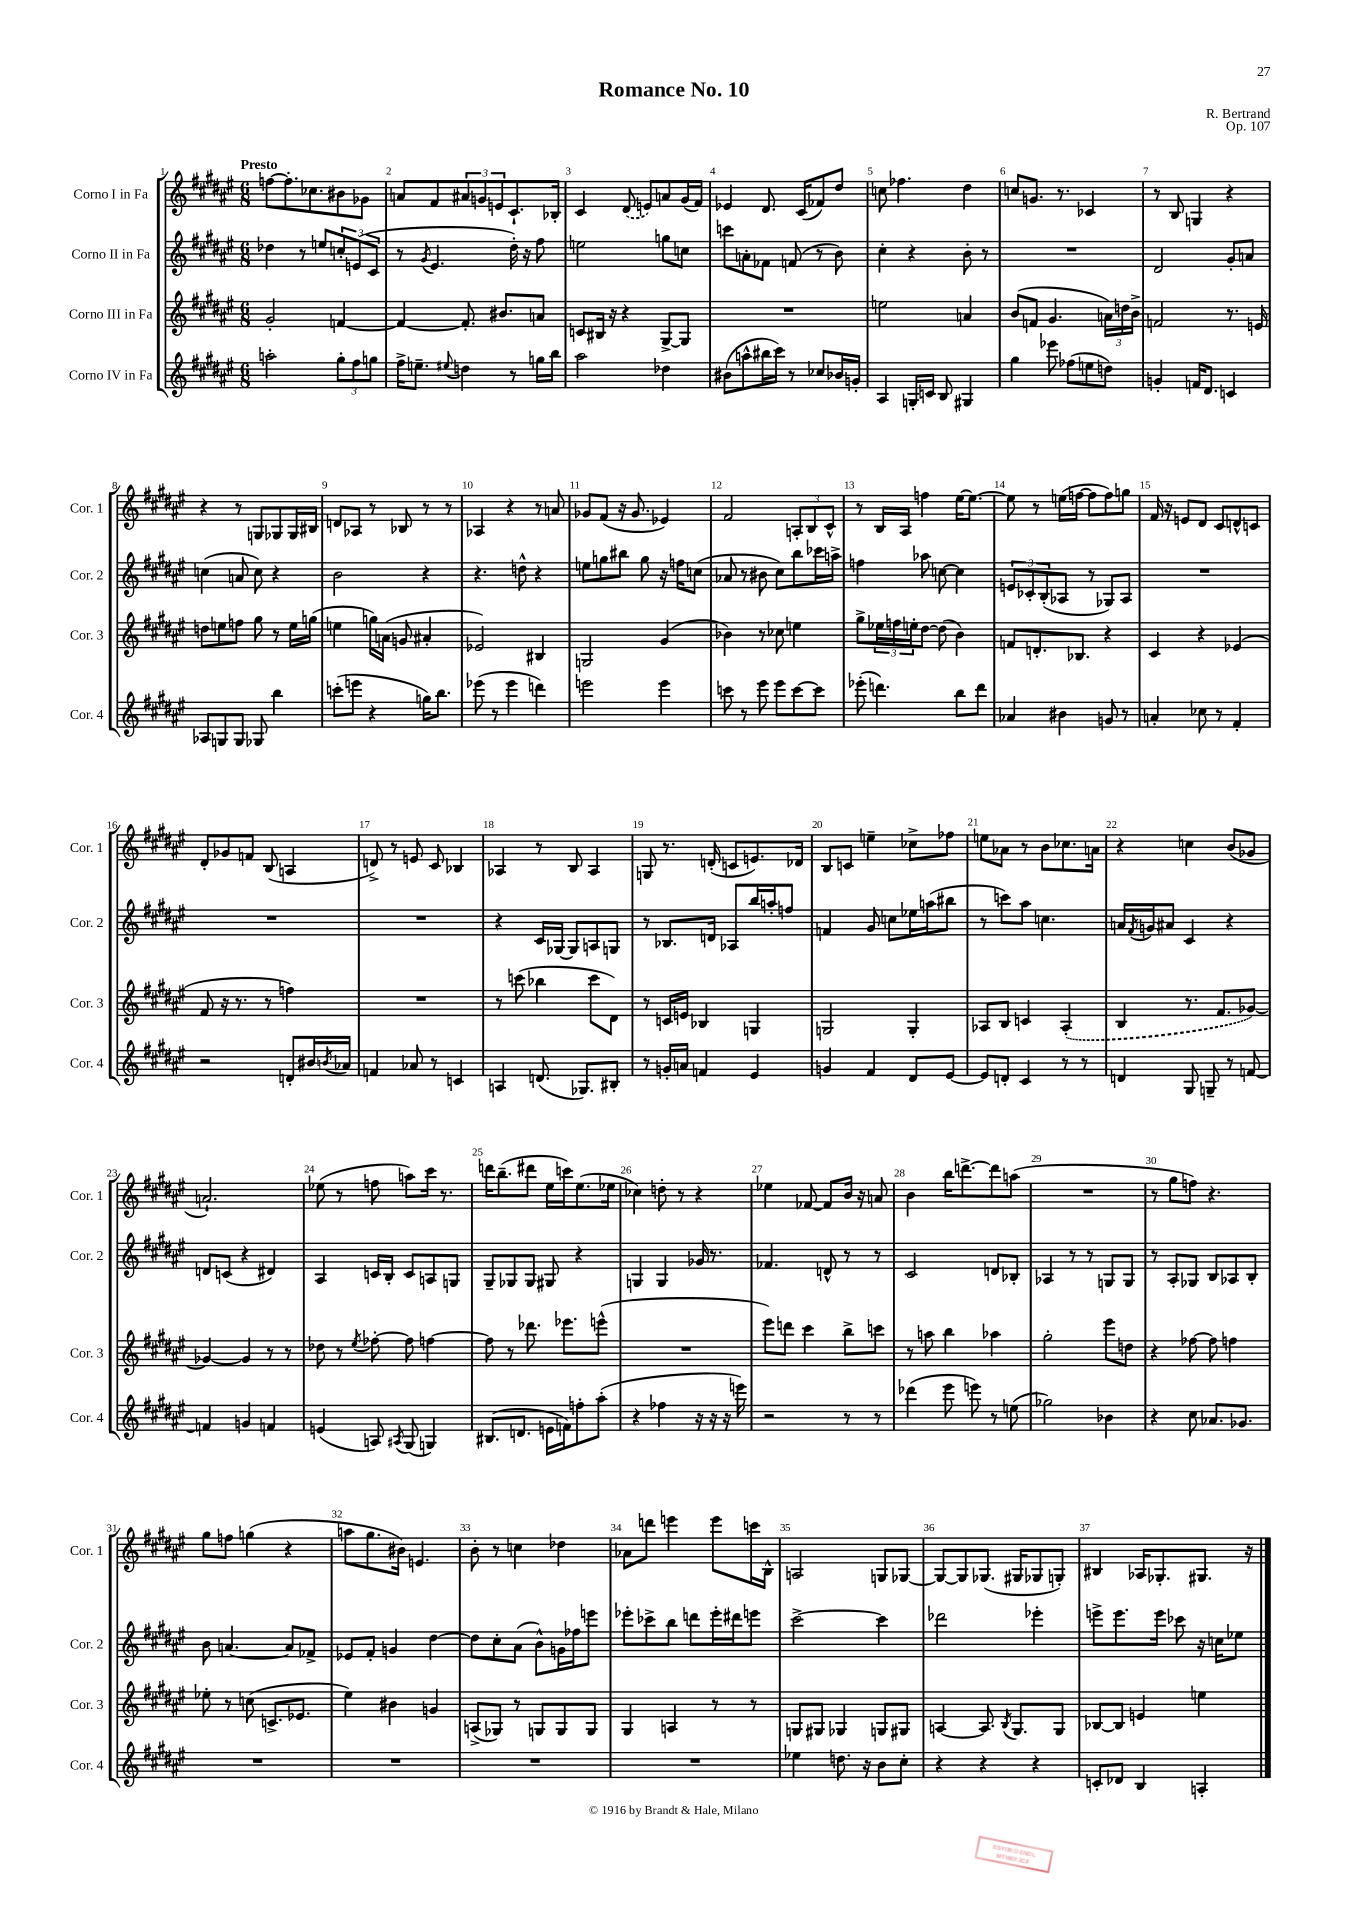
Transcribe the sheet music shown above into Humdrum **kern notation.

**kern	**kern	**kern	**kern
*staff4	*staff3	*staff2	*staff1
*clefG2	*clefG2	*clefG2	*clefG2
*k[f#c#g#d#a#e#]	*k[f#c#g#d#a#e#]	*k[f#c#g#d#a#e#]	*k[f#c#g#d#a#e#]
*M6/8	*M6/8	*M6/8	*M6/8
2aa'	2g#'	4dd-	[8ff
.	.	.	8.ff']
.	.	8r	.
.	.	.	8.cc-
.	.	8ee	.
12gg#'	[4f	12cc'	8b#
12ff#	.	(12e	.
.	.	.	8g-
12gg	.	12c#	.
=	=	=	=
16ff#^	4f_	8r	8a
8.ee~	.	.	.
.	.	8qg#	.
.	.	4.e#	8f#
8qqee#	.	.	.
4dd	8.f']	.	12a#
.	.	.	12g
.	.	.	12e
.	8.b#	.	.
8r	.	16dd#')	8.c#`
.	.	16r	.
16gg	8a	8ff#	.
16bb	.	.	16B-'
=	=	=	=
2aa#	8c	2ee	4c#
.	16B#	.	.
.	16r	.	.
.	4r	.	(8d#
.	.	.	8e)
4dd-	[8G#^	8gg	8a
.	8G#]	8cc	(16g#
.	.	.	16f#)
=	=	=	=
(8b#	2.r	8ccc	4e-
8aa^^	.	8a'	.
16bb#	.	8f-	8.d#
16ccc#)	.	.	.
8r	.	(8f	.
.	.	.	(16c#
8cc-	.	8r	8f-)
16b-	.	8b)	8dd#
16g'	.	.	.
=	=	=	=
4A#	2ee	4cc#'	8cc
.	.	.	4.ff-
16G'	.	4r	.
16c	.	.	.
8B	.	.	.
4G#	4a	8b'	4dd#
.	.	8r	.
=	=	=	=
4gg#	(8b	2.r	8cc
.	8f	.	8.g
8eee-	4.g#	.	.
.	.	.	8.r
(8ff-	.	.	.
8ee	.	.	4c-
8dd)	24a)	.	.
.	24dd	.	.
.	24b^	.	.
=	=	=	=
4g'	2f	2d#	8r
.	.	.	8B
16f	.	.	4G
8.d#	.	.	.
4c	8.r	8g#'	4r
.	.	8a	.
.	16e	.	.
=	=	=	=
8A-	8dd	(4cc	4r
8G	8ee	.	.
8G	8ff	8a	8r
8G-	8gg#	8cc)	8G
4bb	8r	4r	8G-
.	16ee	.	16G-
.	(16gg	.	16B#
=	=	=	=
(8ccc'	4ee	2b	8d
8eee	.	.	8A-
4r	16gg)	.	8r
.	(16a	.	.
.	8g	.	8B-
16gg)	4a#'	4r	8r
8.bb	.	.	.
.	.	.	8r
=	=	=	=
(8eee-	2e-)	4.r	4A-
8r	.	.	.
4eee-	.	.	4r
.	.	8dd^^	.
4ddd)	4B#	4r	8r
.	.	.	8a
=	=	=	=
2eee	2G	8ee	8g-
.	.	8gg	(8f#
.	.	8bb#	16r
.	.	.	8.g-
.	.	8gg	.
4eee	(4g#	16r	4e-)
.	.	16ff	.
.	.	(8cc	.
=	=	=	=
8ccc	4b-)	8a-	2f#
8r	.	8r	.
8eee#	8r	8b#	.
8eee#	8cc-	8cc#)	.
[8ccc	4ee	8bb	12A'
.	.	.	12B
8ccc]	.	16ccc-	.
.	.	.	12c#^^
.	.	16aa^	.
=	=	=	=
(8eee-'	8gg#^	4ff	8r
4.ddd)	24ee-	.	16B
.	24ff	.	.
.	.	.	16A#
.	24ee'	.	.
.	[8dd#	8aa-	4ff
.	(8dd#]	[8cc	.
8bb	4b)	4cc]	[16ee#
.	.	.	8.ee#_
8ddd	.	.	.
=	=	=	=
4a-	8f	12e	8ee#]
.	.	12c-'	.
.	8.d'	.	8r
.	.	(12B'	.
4b#	.	8A-	(16ee
.	8.B-	.	[16ff
.	.	8r	8ff]
8g	4r	8G-)	8ff)
8r	.	8A-	8gg
=	=	=	=
4a'	4c#	2.r	16f#
.	.	.	16r
.	.	.	8e
8cc-	4r	.	8d#
8r	.	.	8c#
4f#'	(4e-	.	8d^^
.	.	.	8c
=	=	=	=
2r	8f#	2.r	8d#'
.	16r	.	8g-
.	8.r	.	.
.	.	.	8f
.	8r	.	(8B
8d'	4ff)	.	4A
16b#	.	.	.
8qb	.	.	.
16a-	.	.	.
=	=	=	=
4f	2.r	2.r	8d^)
.	.	.	8r
8a-	.	.	8e
8r	.	.	8c#
4c	.	.	4B-
=	=	=	=
4A	8r	4r	4A-
.	(8ccc	.	.
(8.d	4bb-	16c#	8r
.	.	[16G-	.
.	.	8G-]	8B
8.G-)	.	.	.
.	8ccc	8A	4A-
8B#'	8d#)	8G	.
=	=	=	=
8r	8r	8r	8G
16g'	16c	8.B-	8.r
16a	16e	.	.
4f	4B-	.	.
.	.	16d	(16d'
.	.	8A-	8c
4e#	4G	16bb	8.e)
.	.	16aa'	.
.	.	8ff	.
.	.	.	16d-
=	=	=	=
4g	2G	4f	8B
.	.	.	8c
4f#	.	8g#	4ee~
.	.	8cc	.
8d#	4G'	16ee-	8cc-^
.	.	(16aa	.
[8e#	.	8bb#	8ff-
=	=	=	=
8e#]	8A-	8r	8ee
8d'	8B	8ccc)	8a-
4c#	4c	8aa#	8r
.	.	4.cc	8b
8r	(4A-'	.	8.cc-
8r	.	.	.
.	.	.	16a
=	=	=	=
4d	4B	16a	4r
.	.	8qf#	.
.	.	16g	.
.	.	8a#	.
8G#	8.r	4c#	4cc
8G~	.	.	.
.	8.f#	.	.
8r	.	4r	(8b
[8f	[8g-)	.	8g-
=	=	=	=
4f]	4g-_	8d	2.a`)
.	.	(8c	.
4g	4g-]	4r	.
4f	8r	4d#)	.
.	8r	.	.
=	=	=	=
(4e	8dd-	4A#	(8ee-
.	8r	.	8r
.	8qee#	.	.
8A)	[8ff-'	16c	8ff
.	.	16B'	.
8qA#	.	.	.
(8G#	8ff-]	8c	8aa)
4G)	[4ff	8A	16ccc#
.	.	.	8.r
.	.	8G	.
=	=	=	=
(8.B#	8ff]	8G#~	16ddd
.	.	.	(8.bb~
.	8r	8G-	.
8.d	.	.	.
.	8.ddd-	8G-	8ddd#
16e	.	8G#	16ee#
16f)	8.eee-	.	16ccc)
8ff'	.	4r	(8.ee#
(8aa#'	(8eee^^	.	.
.	.	.	16ee-
=	=	=	=
4r	2.r	4G	4cc-)
4ff-	.	4G	8dd'
.	.	.	8r
16r	.	16g-	4r
16r	.	8.r	.
16r	.	.	.
16eee)	.	.	.
=	=	=	=
2r	8eee#)	4.f-	4ee-
.	8ddd	.	.
.	4ccc#	.	[8f-
.	.	8d^^	8f-]
8r	8bb^	8r	16b
.	.	.	16r
8r	8ccc	8r	8a
=	=	=	=
(4ddd-	8r	2c#	4b
.	8aa	.	.
8eee#	4bb	.	16bb
.	.	.	[8.ddd^
8eee)	.	.	.
8r	4aa-	8d	8ddd]
(8ee	.	8B-'	(8aa
=	=	=	=
2gg-)	2gg#'	4A-	2.r
.	.	8r	.
.	.	8r	.
4b-	8eee#	8G	.
.	8dd	8G	.
=	=	=	=
4r	4r	8r	8r
.	.	8A#'	8gg#
8cc#	[8ff-	8G-	8ff)
8.a-	8ff-]	8B	4.r
.	4ff	8A-	.
8.g-	.	.	.
.	.	8B'	.
=	=	=	=
2.r	8ee-'	8b	8gg#
.	8r	[4.a	8ff
.	(8cc	.	(4gg
.	8.c^	.	.
.	.	8a]	4r
.	8.e-	.	.
.	.	8f-^	.
=	=	=	=
2.r	4ee#)	8e-	8aa
.	.	8f#'	8.gg#
.	4b#	4g	.
.	.	.	16b#)
.	.	.	4.e
.	4g	[4dd#	.
=	=	=	=
2.r	(8A^	8dd#]	8b'
.	8G-)	8cc#'	8r
.	8r	(8a#	4cc
.	8G	8b^^)	.
.	8G	16g	4dd-
.	.	16ff-	.
.	8G	8eee	.
=	=	=	=
2.r	4G#	8eee-'	8a-
.	.	8ccc-^	8ddd
.	4A	8bb	4eee
.	.	8ddd	.
.	8r	16eee-'	8eee
.	.	16ddd#	.
.	8r	8eee	16ccc
.	.	.	16B^^
=	=	=	=
4ee-	8G	[2ccc#^	2A
.	8G#	.	.
8.dd	4G-	.	.
16r	.	.	.
8b	8G	4ccc#]	8G
8cc#'	8G#	.	[8G-
=	=	=	=
4r	[4A	2ddd-	8G-_
.	.	.	8G-]
4r	8.A]	.	(8.G-
.	8qB	.	.
.	8.G#	.	16G#
4r	.	4eee-'	8G-
.	8G#	.	8G')
=	=	=	=
8c'	[8B-	8eee^	4B#
8d-	8B-]	8.eee	.
4B	4e	.	16A-
.	.	16eee	8.G-'
.	.	8ccc-	.
4A'	4ee	16r	8.G#
.	.	16cc	.
.	.	8ee-	.
.	.	.	16r
==	==	==	==
*-	*-	*-	*-
